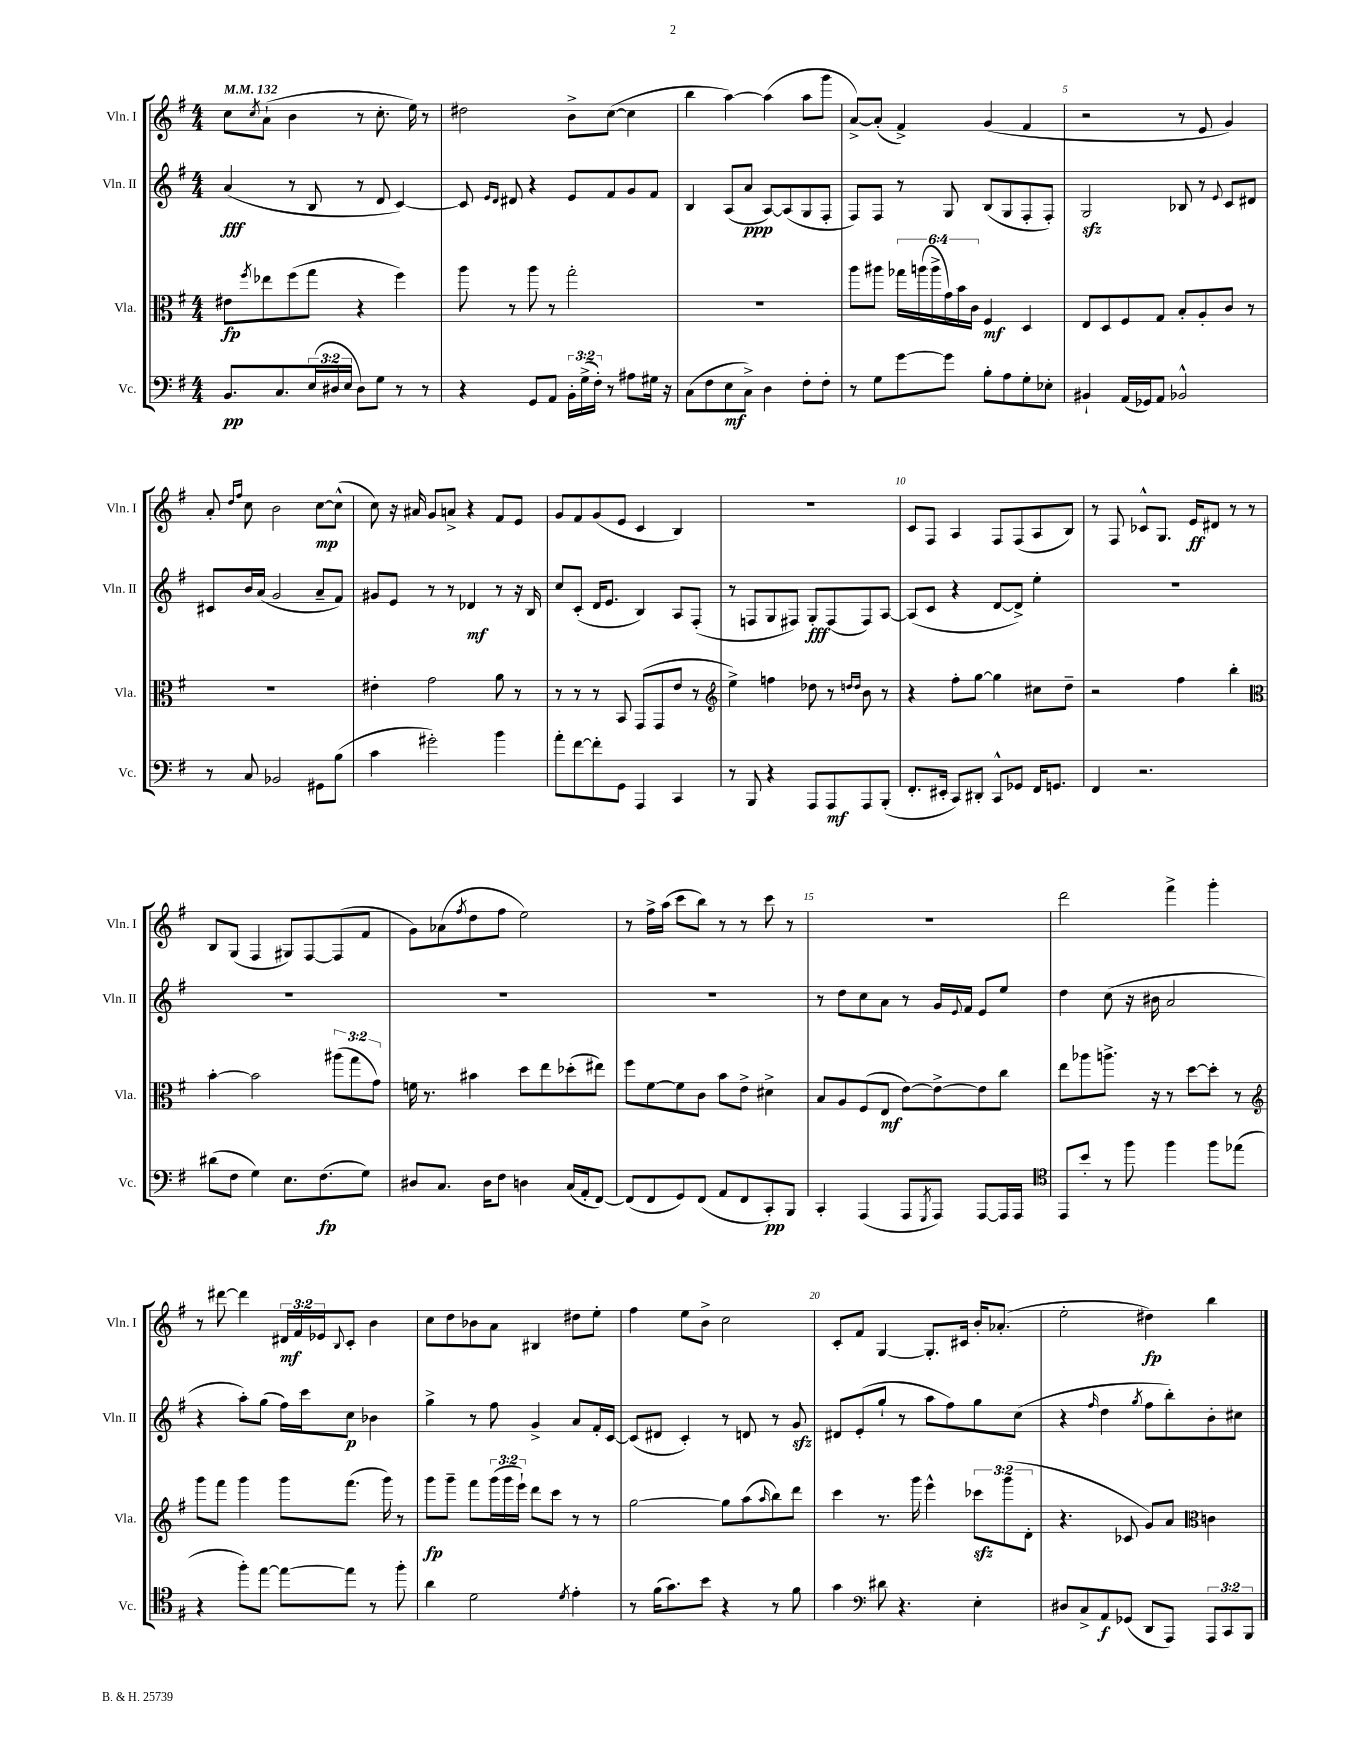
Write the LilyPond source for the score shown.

<<
\new StaffGroup <<
\new Staff = "s0" \with { instrumentName = "Vln. I" shortInstrumentName = "Vln. I" } {
    \clef treble \key g \major \numericTimeSignature \time 4/4 \override Staff.TupletNumber.text = #tuplet-number::calc-fraction-text \tempo 4 = 132
    c''8 \acciaccatura { c''8 } a'8-!( b'4 r8 c''8.-. e''16) r8 |
    dis''2 b'8-> c''8~( c''4 |
    b''4 a''4~) a''4( a''8 g'''8 |
    a'8~->) a'8-.( fis'4->) g'4( fis'4 |
    r2 r8 e'8 g'4) |
    a'8-. \grace { d''16 fis''16 } c''8 b'2 c''8~\mp c''8-^( |
    c''8) r16 ais'16 g'8 a'8-> r4 fis'8 e'8 |
    g'8 fis'8 g'8( e'8 c'4 b4) |
    R1 |
    c'8 fis8 a4 fis8 fis8( a8 b8) |
    r8 fis8 ces'8-^ g8. e'16\ff dis'8 r8 r8 |
    b8 g8( fis4 gis8) fis8~ fis8( fis'8 |
    g'8) aes'8( \acciaccatura { fis''8 } d''8 fis''8 e''2) |
    r8 fis''16-> a''16( c'''8 b''8) r8 r8 c'''8 r8 |
    R1 |
    d'''2 fis'''4-> g'''4-. |
    r8 dis'''8~ dis'''4 \tuplet 3/2 { dis'16\mf fis'16 ees'16 } \appoggiatura { b8 } c'8-. b'4 |
    c''8 d''8 bes'8 a'8 bis4 dis''8 e''8-. |
    fis''4 e''8 b'8-> c''2 |
    c'8-. fis'8 g4~ g8.-. cis'16 b'16-. aes'8.-.( |
    e''2-. dis''4\fp) b''4 \bar "|." |
}
\new Staff = "s1" \with { instrumentName = "Vln. II" shortInstrumentName = "Vln. II" } {
    \clef treble \key g \major \numericTimeSignature \time 4/4
    a'4\fff( r8 b8 r8 d'8 c'4~) |
    c'8 \grace { e'16 d'16 } dis'8 r4 e'8 fis'8 g'8 fis'8 |
    b4 a8( a'8\ppp a8~) a8( g8 fis8-. |
    fis8) fis8 r8 g8 b8( g8 fis8-. fis8-.) |
    g2\sfz bes8 r8 \appoggiatura { e'8 } c'8 dis'8 |
    cis'8 b'16 a'16( g'2 a'8-- fis'8) |
    gis'8 e'8 r8 r8 des'4\mf r8 r16 b16 |
    c''8 c'8-.( d'16 e'8. b4) a8 fis8-.( |
    r8 f8 g8 fis8) g8-.\fff fis8( fis8) a8~ |
    a8( c'8 r4 d'8~ d'8->) e''4-. |
    R1 |
    R1 |
    R1 |
    R1 |
    r8 d''8 c''8 a'8 r8 g'16 \appoggiatura { e'8 } fis'16 e'8 e''8 |
    d''4 c''8( r16 bis'16 a'2 |
    r4 a''8-.) g''8( fis''16) c'''16 c''8\p bes'4 |
    g''4-> r8 fis''8 g'4-> a'8 fis'16-. c'16~ |
    c'8( dis'8 c'4-.) r8 d'8 r8 g'8\sfz |
    dis'8 e'8-.( g''8-! r8 a''8 fis''8) g''8 c''8( |
    r4 \grace { fis''16 } d''4 \acciaccatura { g''8 } fis''8 b''8-.) b'8-. cis''8 \bar "|." |
}
\new Staff = "s2" \with { instrumentName = "Vla." shortInstrumentName = "Vla." } {
    \clef alto \key g \major \numericTimeSignature \time 4/4 \override Staff.TupletNumber.text = #tuplet-number::calc-fraction-text
    eis'8\fp \acciaccatura { fis''8 } ees''8 fis''8( g''8 r4 fis''4) |
    a''8 r8 a''8 r8 g''2-. |
    R1 |
    a''8 ais''8 \tuplet 6/4 { ges''16 a''16( a''16-> g'16) b'16 c'16 } fis4\mf d4 |
    e8 d8 fis8 g8 b8-. a8-. c'8 r8 |
    R1 |
    eis'4-. g'2 a'8 r8 |
    r8 r8 r8 b,8 g,8( g,8 e'8 r8 |
    \clef treble e''4->) f''4 des''8 r8 \grace { d''16 d''16 } b'8 r8 |
    r4 fis''8-. g''8~ g''4 cis''8 d''8-- |
    r2 fis''4 b''4-. |
    \clef alto b'4~-. b'2 \tuplet 3/2 { ais''8( g''8 g'8) } |
    f'16 r8. bis'4 d''8 e''8 des''8-.( eis''8) |
    fis''8 fis'8~ fis'8 c'8 b'8 e'8-> dis'4-> |
    b8 a8 fis8( e8\mf e'8~) e'8~-> e'8 c''8 |
    e''8 aes''8 a''8.-> r16 r8 d''8~ d''8-. r8 |
    \clef treble g'''8 fis'''8 g'''4 g'''8 fis'''8.( g'''16) r8 |
    g'''8\fp g'''8-- fis'''8 \tuplet 3/2 { g'''16( g'''16 e'''16-!) } d'''8 c'''8 r8 r8 |
    g''2~ g''8 a''8( \grace { a''16 } b''8) d'''8 |
    c'''4 r8. g'''16 e'''4-^ \tuplet 3/2 { ces'''8\sfz g'''8( d'8-. } |
    r4. ces'8 g'8) a'8 \clef alto c'4 \bar "|." |
}
\new Staff = "s3" \with { instrumentName = "Vc." shortInstrumentName = "Vc." } {
    \clef bass \key g \major \numericTimeSignature \time 4/4 \override Staff.TupletNumber.text = #tuplet-number::calc-fraction-text
    b,8.\pp c8. \tuplet 3/2 { e16( dis16 e16 } dis8) g8 r8 r8 |
    r4 g,8 a,8 \tuplet 3/2 { b,16-. g16->( fis16-.) } r8 ais8 gis16 r16 |
    c8( fis8 e8\mf c8->) d4 fis8-. fis8-. |
    r8 g8 g'8~ g'8 b8-. a8 g8-. ees8-. |
    bis,4-! a,16( ges,16) a,8 bes,2-^ |
    r8 c8 bes,2 gis,8 b8( |
    c'4 gis'2-.) b'4 |
    a'8-. fis'8~ fis'8-. g,8 a,,4 c,4 |
    r8 b,,8 r4 a,,8 a,,8\mf a,,8 b,,8-.( |
    fis,8.-. eis,16-. c,8) dis,8-. c,8-^ ges,8 fis,16 g,8. |
    fis,4 r2. |
    dis'8( fis8 g4) e8. fis8.\fp( g8) |
    dis8 c8. dis16 fis8 d4 c16( a,16-. fis,8~) |
    fis,8( fis,8 g,8) fis,8( a,8 fis,8 c,8-.\pp) b,,8 |
    c,4-. a,,4( a,,8 \acciaccatura { g,,8 } a,,8) a,,8~ a,,16 a,,16 |
    \clef tenor e,8 b'8-. r8 fis''8 fis''4 fis''8 ees''8( |
    r4 fis''8-.) e''8~ e''8~ e''8 r8 fis''8-. |
    a'4 d'2 \acciaccatura { d'8 } e'4-. |
    r8 fis'16( g'8.) b'8 r4 r8 fis'8 |
    g'4 \clef bass dis'8 r4. e4-. |
    dis8 c8-> a,8\f ges,8( d,8 a,,8) \tuplet 3/2 { a,,8 c,8 b,,8 } \bar "|." |
}
>>
>>
\layout { \context { \Score \override BarNumber.break-visibility = ##(#f #t #t) barNumberVisibility = #(every-nth-bar-number-visible 5) } }
